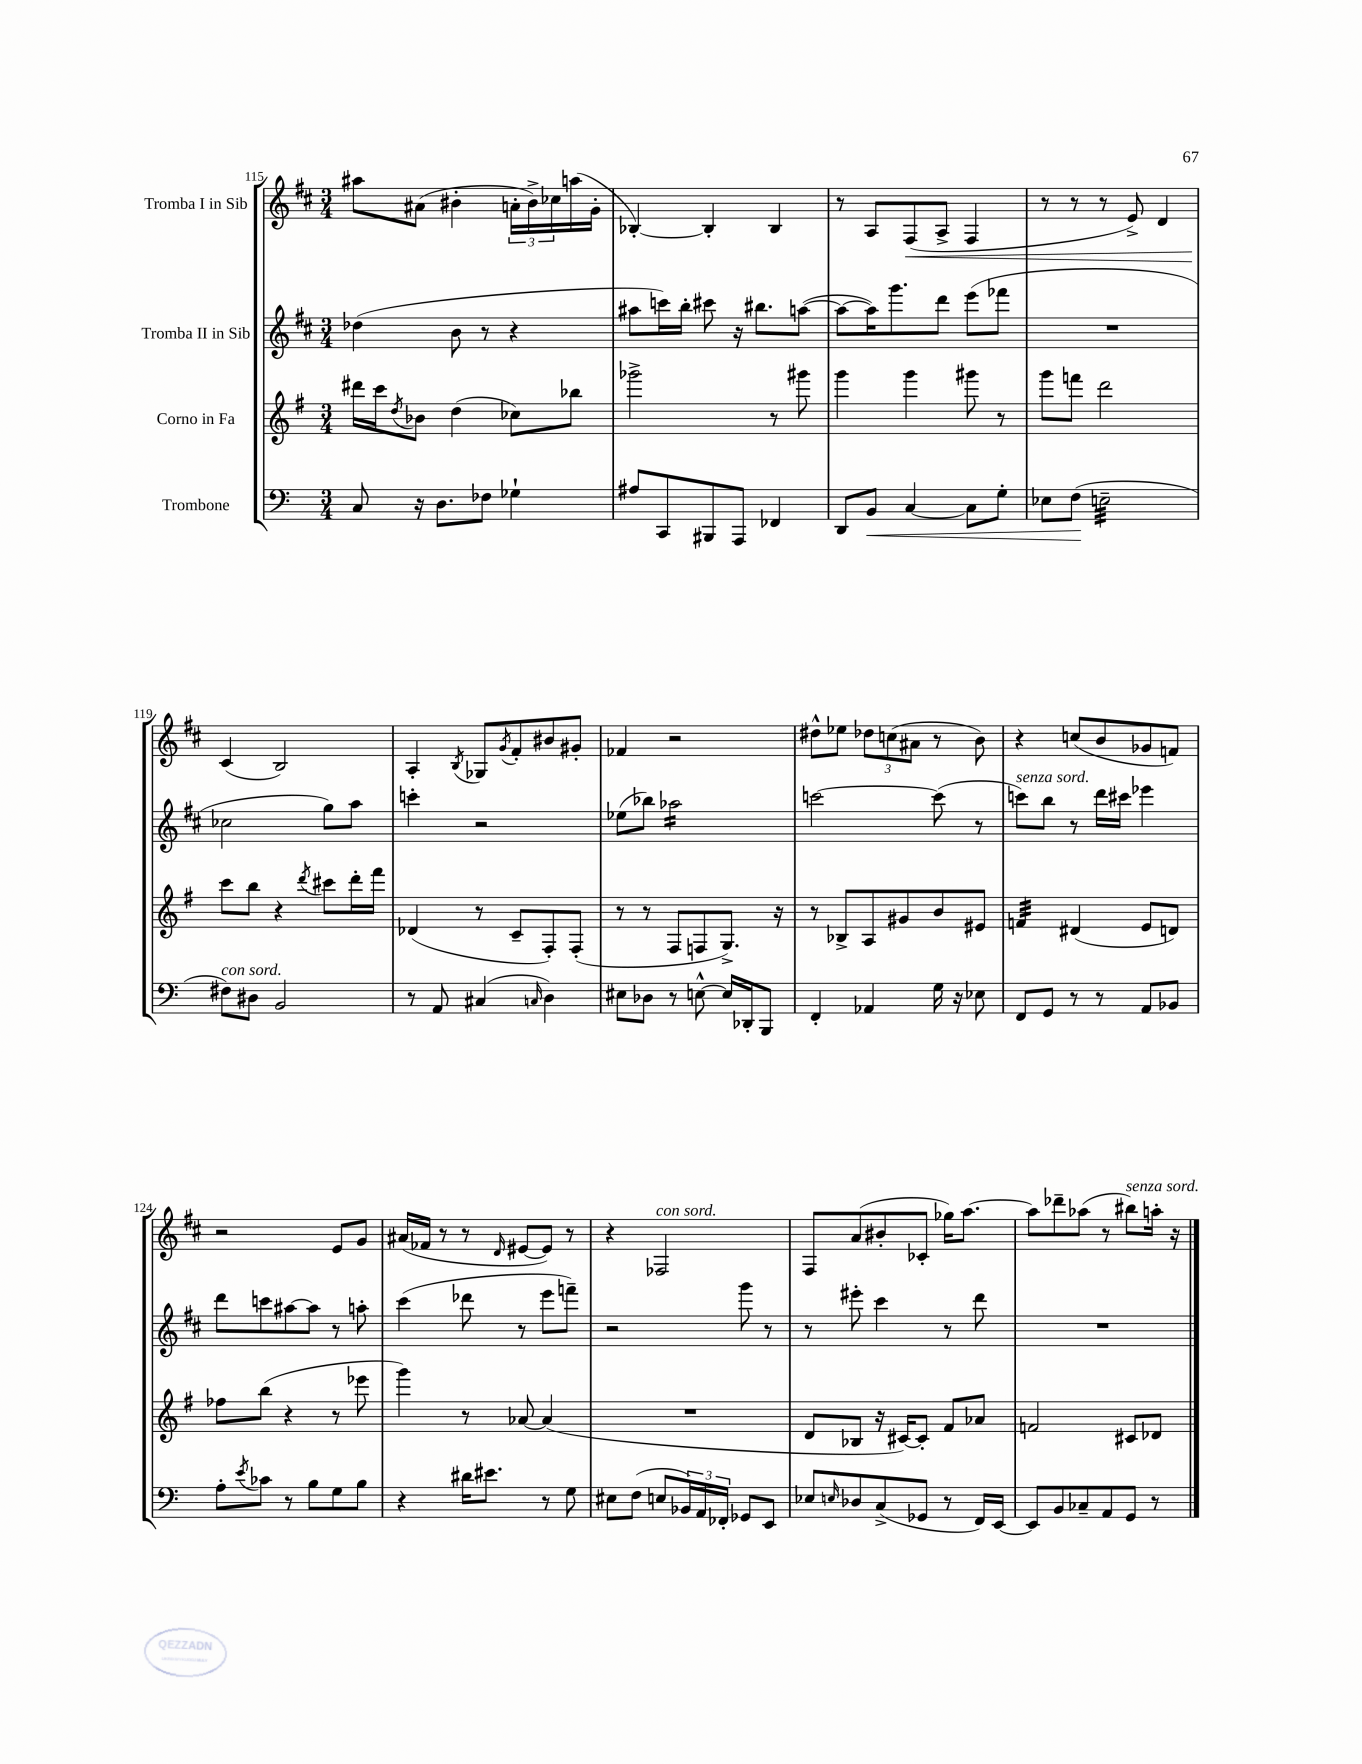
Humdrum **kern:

**kern	**kern	**kern	**kern
*staff4	*staff3	*staff2	*staff1
*clefF4	*clefG2	*clefG2	*clefG2
*k[]	*k[f#]	*k[f#c#]	*k[f#c#]
*M3/4	*M3/4	*M3/4	*M3/4
8C/	16ddd#\LL	(4dd-\	8aa#\L
.	16ccc\J	.	.
.	8qdd/	.	.
16r	8b-\J	.	(8a#\J
8.D\L	.	.	.
.	(4dd\	8b\	4b#'\
8F-\J	.	8r	.
4G-`\	8cc-\L)	4r	24a'\LL
.	.	.	24b#^\)
.	.	.	24cc-\
.	8bb-\J	.	(16aa\
.	.	.	16g'\JJ
=	=	=	=
8A#/L	2ggg-^\	8aa#\L	[4B-'/)
8CC/	.	16ccc\L)	.
.	.	16bb'\JJ	.
8BBB#/	.	8ccc#\	4B-'/]
8AAA/J	.	16r	.
.	.	8.bb#\L	.
4FF-/	8r	.	4B-/
.	8ggg#\	([8aa\J	.
=	=	=	=
8DD/L	4ggg\	8aa\_L	8r
8BB/J	.	16aa\]K)	8A/L
.	.	8.ggg\	.
[4C/	4ggg\	.	(8F#/
.	.	8ddd\J	8A^/J
8C\]L	8ggg#\	(8eee\L	4F#/
8G'\J	8r	8fff-\J	.
=	=	=	=
8E-\L	8ggg\L	2.r	8r
(8F\J	8fff\J	.	8r
2E~\	2ddd\	.	8r
.	.	.	8e^/)
.	.	.	4d/
=	=	=	=
8F#\L)	8ccc\L	2cc-\	(4c#/
8D#\J	8bb\J	.	.
2BB/	4r	.	2B/)
.	8qddd/	.	.
.	8ccc#\L	8gg\L)	.
.	16ddd'\L	8aa\J	.
.	16fff#\JJ	.	.
=	=	=	=
8r	(4d-/	4ccc'\	4A'/
8AA/	.	.	.
.	.	.	8qB/
(4C#/	8r	2r	8G-/L
.	.	.	8qg/
.	8c~/L	.	8f#'/
16qqC/	.	.	.
4D\)	8F#'/)	.	8b#/
.	(8F#'/J	.	8g#'/J
=	=	=	=
8E#\L	8r	(8ee-\L	4f-/
8D-\J	8r	8bb-\J)	.
8r	8F#/L	2aa-\	2r
[8E^^\	8F/	.	.
16E/]LL	8.G^/J)	.	.
16DD-'/J	.	.	.
8BBB/J	.	.	.
.	16r	.	.
=	=	=	=
4FF'/	8r	[2ccc\	8dd#^^\L
.	8B-^/L	.	8ee-\J
4AA-/	8A/	.	12dd-\L
.	.	.	(12cc\
.	8g#/	.	.
.	.	.	12a#\J
16G\	8b/	(8ccc\]	8r
16r	.	.	.
8E-\	8e#/J	8r	8b\)
=	=	=	=
8FF/L	4f/	8ccc\L)	4r
8GG/J	.	8bb\J	.
8r	(4d#/	8r	(8cc/L
8r	.	16ddd\LL	8b/
.	.	16ccc#\JJ	.
8AA/L	8e/L	4eee-\	8g-/
8BB-/J	8d/J)	.	8f/J)
=	=	=	=
8A'\L	8ff-\L	8ddd\L	2r
8qe/	.	.	.
8c-\J	(8bb\J	8ccc\	.
8r	4r	[8aa#\	.
8B\L	.	8aa#\]J	.
8G\	8r	8r	8e/L
8B\J	8eee-\	8aa'\	8g/J
=	=	=	=
4r	4ggg\)	(4ccc#\	(16a#/LL
.	.	.	16f-/JJ
.	.	.	8r
16d#\LK	8r	8ddd-\	8r
8.e#\J	.	.	.
.	.	.	16qqd/
.	[8a-/	8r	[8e#/L
8r	(4a-/]	8eee\L	8e#/]J)
8G\	.	8fff~\J)	8r
=	=	=	=
8E#\L	2.r	2r	4r
(8F\J	.	.	.
8E/L	.	.	2F-/
24BB-/L)	.	.	.
24AA/	.	.	.
24FF-'/JJ	.	.	.
8GG-/L	.	8ggg\	.
8EE/J	.	8r	.
=	=	=	=
8E-/L	8d/L	8r	8F#/L
16qqE/	.	.	.
8D-/	8B-/J	8eee#'\	(8a/
(8C^/	16r	4ccc#\	8b#'/
.	[16c#/LK)	.	.
8GG-/J	8c#'/]J	.	8c-'/J
8r	8f#/L	8r	16gg-\LK)
.	.	.	[8.aa\J
16FF/LL)	8a-/J	8ddd\	.
[16EE/JJ	.	.	.
=	=	=	=
8EE/]L	2f/	2.r	8aa\]L
8BB/	.	.	8ddd-~\
8C-~/	.	.	(8aa-\J
8AA/	.	.	8r
8GG/J	8c#/L	.	8bb#\L)
8r	8d-/J	.	16aa'\Jk
.	.	.	16r
==	==	==	==
*-	*-	*-	*-
